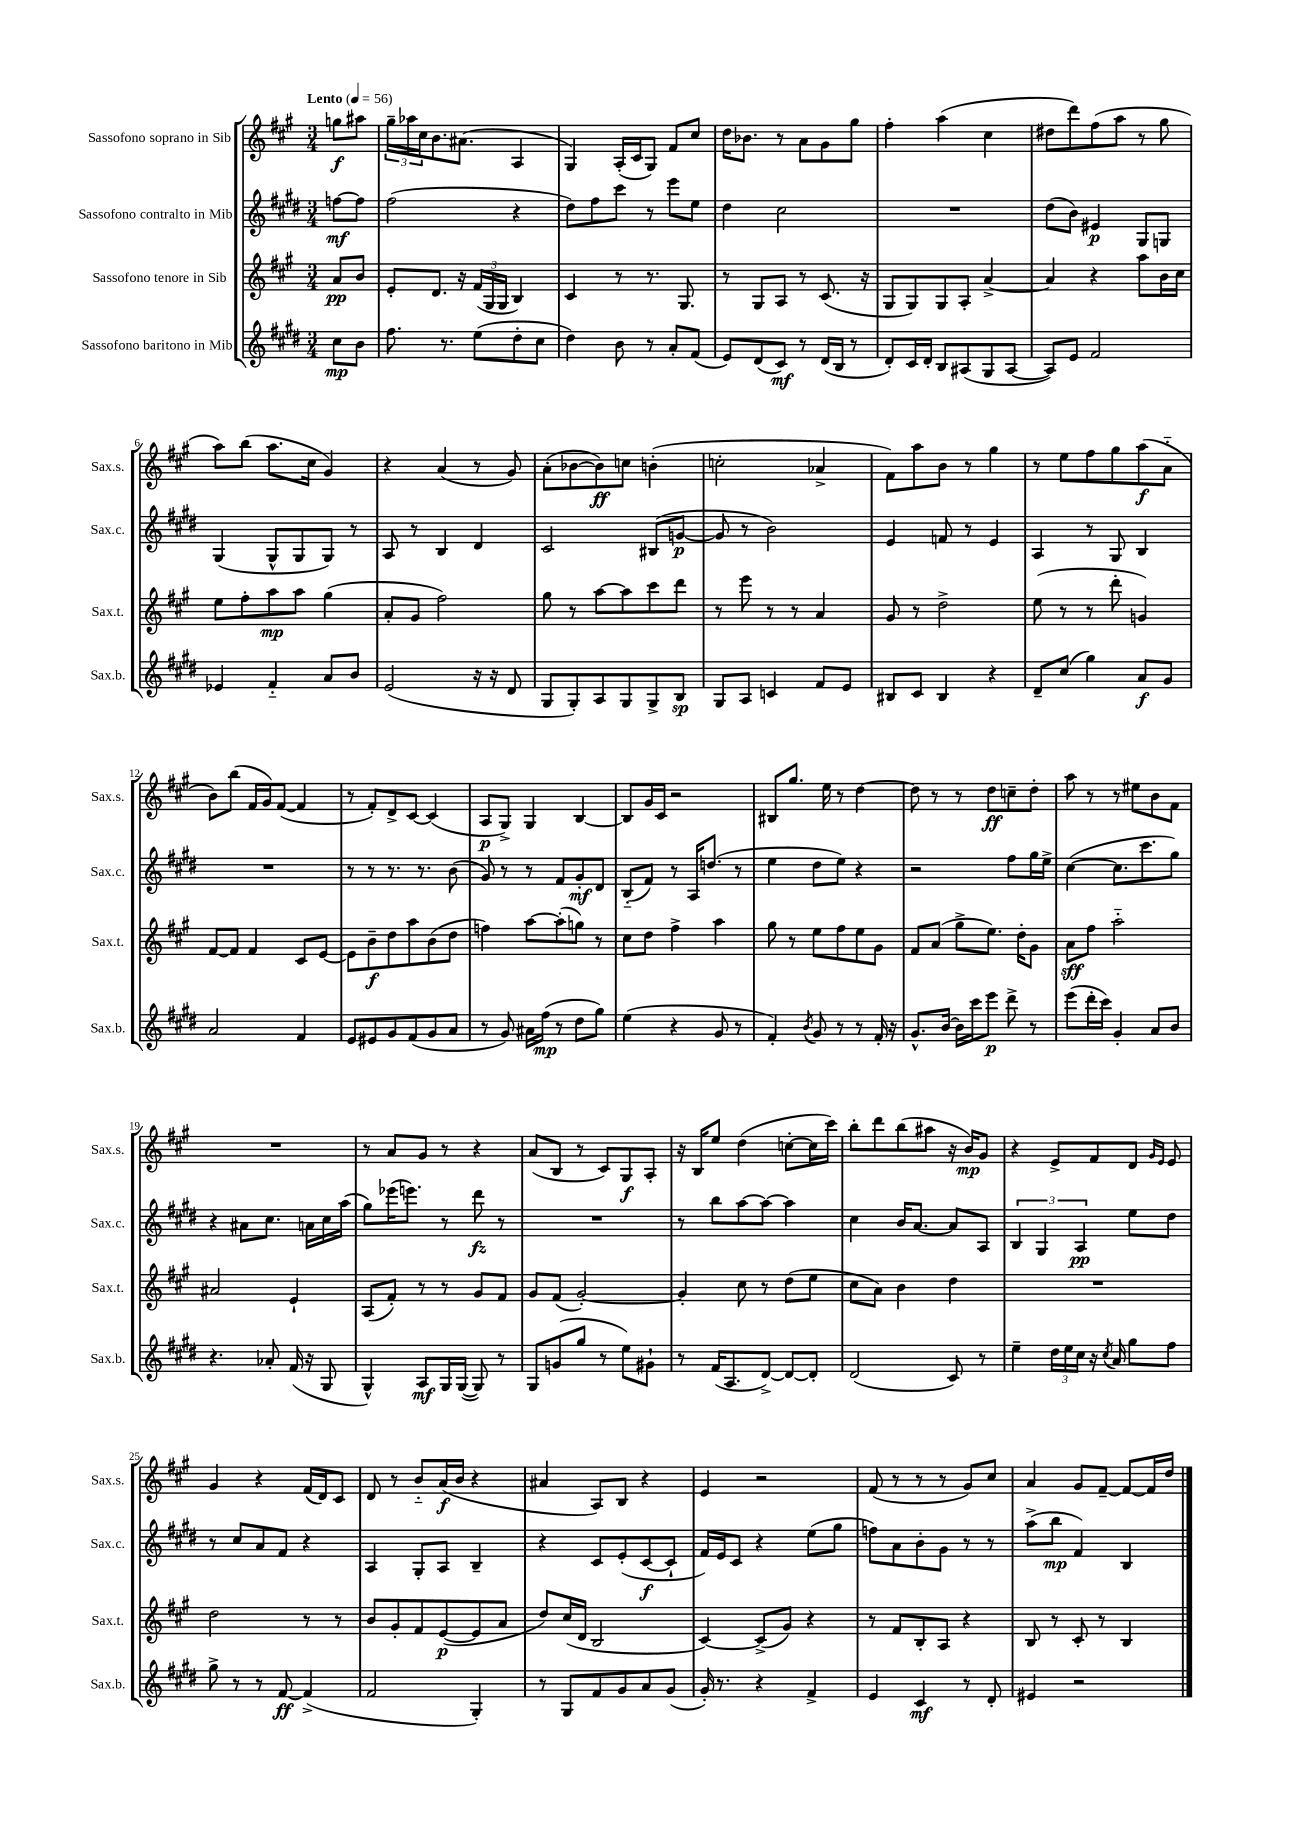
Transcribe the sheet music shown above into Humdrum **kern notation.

**kern	**dynam	**kern	**dynam	**kern	**dynam	**kern	**dynam
*part4	*part4	*part3	*part3	*part2	*part2	*part1	*part1
*staff4	*staff4	*staff3	*staff3	*staff2	*staff2	*staff1	*staff1
*I"Sassofono baritono in Mib	*	*I"Sassofono tenore in Sib	*	*I"Sassofono contralto in Mib	*	*I"Sassofono soprano in Sib	*
*I'Sax.b.	*	*I'Sax.t.	*	*I'Sax.c.	*	*I'Sax.s.	*
*clefG2	*	*clefG2	*	*clefG2	*	*clefG2	*
*k[f#c#g#d#]	*	*k[f#c#g#]	*	*k[f#c#g#d#]	*	*k[f#c#g#]	*
*M3/4	*	*M3/4	*	*M3/4	*	*M3/4	*
*MM56	*	*MM56	*	*MM56	*	*MM56	*
=	=	=	=	=	=	=	=
!	!	!	!	!	!	!LO:TX:a:B:t=Lento	!
8cc#\L	mp	8a/L	pp	[8ffn\L	mf	8ggn\L	f
8b\J	.	8b/J	.	8ff\J]	.	8aa#X\J	.
=1	=1	=1	=1	=1	=1	=1	=1
8.ff#\	.	8e'/L	.	(2ff#\	.	24gg#~\LL	.
.	.	.	.	.	.	24aa-X\	.
.	.	.	.	.	.	24cc#\J	.
.	.	8.d/J	.	.	.	8.b\	.
8.r	.	.	.	.	.	.	.
.	.	16r	.	.	.	(8.a#X\J	.
(8ee\L	.	(24f#/LL	.	.	.	.	.
.	.	24G#/	.	.	.	.	.
.	.	24G#/JJ	.	.	.	.	.
8dd#'\	.	4B/)	.	4r	.	4A/	.
8cc#\J	.	.	.	.	.	.	.
=2	=2	=2	=2	=2	=2	=2	=2
4dd#\)	.	4c#/	.	8dd#\L)	.	4G#/)	.
.	.	.	.	8ff#\	.	.	.
8b\	.	8r	.	8ccc#\J	.	(16A'/LL	.
.	.	.	.	.	.	16c#/J	.
8r	.	8.r	.	8r	.	8G#/J)	.
8a'/L	.	.	.	8eee\L	.	8f#/L	.
.	.	8.G#/	.	.	.	.	.
(8f#/J	.	.	.	8ee\J	.	8cc#/J	.
=3	=3	=3	=3	=3	=3	=3	=3
8e/L)	.	8r	.	4dd#\	.	16dd\KL	.
.	.	.	.	.	.	8.b-X\J	.
(8d#/	.	8G#/L	.	.	.	.	.
8c#/J)	mf	8A/J	.	2cc#\	.	8r	.
8r	.	8r	.	.	.	8a\L	.
(16d#/LL	.	(8.c#/	.	.	.	8g#\	.
16B/JJ	.	.	.	.	.	.	.
8r	.	.	.	.	.	8gg#\J	.
.	.	16r	.	.	.	.	.
=4	=4	=4	=4	=4	=4	=4	=4
8d#'/L)	.	8G#/L	.	2.r	.	4ff#'\	.
16c#/L	.	8G#/)	.	.	.	.	.
16d#'/JJ	.	.	.	.	.	.	.
8B/L	.	8G#/	.	.	.	(4aa\	.
(8A#X/	.	8A'/J	.	.	.	.	.
8G#/	.	[4a^/	.	.	.	4cc#\	.
[8A#/J	.	.	.	.	.	.	.
=5	=5	=5	=5	=5	=5	=5	=5
8A#/L])	.	4a/]	.	(8dd#\L	.	8dd#X\L	.
8e/J	.	.	.	8b\J)	.	8ddd\)	.
2f#/	.	4r	.	4e#X/	p	(8ff#\	.
.	.	.	.	.	.	8aa\J	.
.	.	8aa\L	.	8G#/L	.	8r	.
.	.	16b\L	.	8Gn/J	.	8gg#\	.
.	.	16cc#\JJ	.	.	.	.	.
!!LO:LB:g=z
=6	=6	=6	=6	=6	=6	=6	=6
4e-X/	.	8ee\L	.	(4G#/	.	8aa\L)	.
.	.	8ff#'\	.	.	.	(8bb\J	.
4f#/	.	8aa\	mp	8G#^^/L	.	8.aa\L	.
.	.	8aa\J	.	8G#/	.	.	.
.	.	.	.	.	.	16cc#\Jk	.
8a/L	.	(4gg#\	.	8G#/J)	.	4g#/)	.
8b/J	.	.	.	8r	.	.	.
=7	=7	=7	=7	=7	=7	=7	=7
(2e/	.	8a'/L	.	8A/	.	4r	.
.	.	8g#/J	.	8r	.	.	.
.	.	2ff#\)	.	4B/	.	(4a/	.
16r	.	.	.	4d#/	.	8r	.
16r	.	.	.	.	.	.	.
8d#/	.	.	.	.	.	8g#/)	.
=8	=8	=8	=8	=8	=8	=8	=8
8G#/L	.	8gg#\	.	2c#/	.	(8a'\L	.
8G#'/)	.	8r	.	.	.	[8b-X\	.
8A/	.	[8aa\L	.	.	.	8b-\])	ff
8G#/	.	8aa\]	.	.	.	8ccn\J	.
8G#^/	.	8ccc#\	.	(8B#X/L	.	(4bn'\	.
8B/J	sp	8ddd\J	.	[8gn/J	p	.	.
=9	=9	=9	=9	=9	=9	=9	=9
8G#/L	.	8r	.	8g/]	.	2ccn'\	.
8A/J	.	8eee\	.	8r	.	.	.
4cn/	.	8r	.	2b\)	.	.	.
.	.	8r	.	.	.	.	.
8f#/L	.	4a/	.	.	.	4a-X^/	.
8e/J	.	.	.	.	.	.	.
=10	=10	=10	=10	=10	=10	=10	=10
8B#X/L	.	8g#/	.	4e/	.	8f#\L)	.
8c#/J	.	8r	.	.	.	8aa\	.
4B#/	.	2dd^\	.	8fn/	.	8b\J	.
.	.	.	.	8r	.	8r	.
4r	.	.	.	4e/	.	4gg#\	.
=11	=11	=11	=11	=11	=11	=11	=11
8d#~/L	.	(8ee\	.	4A/	.	8r	.
(8cc#/J	.	8r	.	.	.	8ee\L	.
4gg#\)	.	8r	.	8r	.	8ff#\	.
.	.	8ddd'\	.	8G#/	.	8gg#\	.
8a/L	f	4gn/)	.	4B/	.	(8aa\	f
8g#/J	.	.	.	.	.	8a\J	.
!!LO:LB:g=z
=12	=12	=12	=12	=12	=12	=12	=12
2a/	.	[8f#/L	.	2.r	.	8b\L)	.
.	.	8f#/J]	.	.	.	(8bb\J	.
.	.	4f#/	.	.	.	16f#/LL	.
.	.	.	.	.	.	16g#/J)	.
.	.	.	.	.	.	([8f#/J	.
4f#/	.	8c#/L	.	.	.	4f#/]	.
.	.	[8e/J	.	.	.	.	.
=13	=13	=13	=13	=13	=13	=13	=13
8e/L	.	8e\L]	.	8r	.	8r	.
8e#X/	.	8b~\	f	8r	.	8f#'/L)	.
8g#/	.	8dd\	.	8.r	.	8d^/	.
(8f#/	.	8aa\	.	.	.	[8c#/J	.
.	.	.	.	8.r	.	.	.
8g#/	.	(8b\	.	.	.	(4c#/]	.
8a/J	.	8dd\J	.	(8b\	.	.	.
=14	=14	=14	=14	=14	=14	=14	=14
8r	.	4ffn\)	.	8g#/)	.	8A/L	p
8g#/)	.	.	.	8r	.	8G#^/J)	.
16a#X\LL	.	[8aa\L	.	8r	.	4G#/	.
(16ff#\JJ	mp	.	.	.	.	.	.
8r	.	(8aa'\]	.	8f#/L	.	.	.
8dd#\L	.	8ggn\J)	.	8g#'/	mf	[4B/	.
8gg#\J)	.	8r	.	8d#/J	.	.	.
=15	=15	=15	=15	=15	=15	=15	=15
(4ee\	.	8cc#\L	.	(8B/L	.	8B/L]	.
.	.	8dd\J	.	8f#/J)	.	16g#/L	.
.	.	.	.	.	.	16c#/JJ	.
4r	.	4ff#^\	.	8r	.	2r	.
.	.	.	.	16A/KL	.	.	.
.	.	.	.	(8.ddn/J	.	.	.
8g#/	.	4aa\	.	.	.	.	.
8r	.	.	.	8r	.	.	.
=16	=16	=16	=16	=16	=16	=16	=16
4f#'/)	.	8gg#\	.	4ee\	.	8B#X/L	.
.	.	8r	.	.	.	8.gg#/J	.
8qb/	.	.	.	.	.	.	.
8g#/	.	8ee\L	.	8dd#\L	.	.	.
.	.	.	.	.	.	16ee\	.
8r	.	8ff#\	.	8ee\J)	.	8r	.
8r	.	8ee\	.	4r	.	[4dd\	.
16f#'/	.	8g#\J	.	.	.	.	.
16r	.	.	.	.	.	.	.
=17	=17	=17	=17	=17	=17	=17	=17
8.g#^^/L	.	8f#/L	.	2r	.	8dd\]	.
.	.	(8a/J	.	.	.	8r	.
[16b/Jk	.	.	.	.	.	.	.
16b\LL]	.	8gg#^\L	.	.	.	8r	.
16ccc#\J	.	.	.	.	.	.	.
8eee\J	p	8.ee\J)	.	.	.	8dd\L	ff
8ddd#^\	.	.	.	8ff#\L	.	8ccn~\	.
.	.	16dd'\KL	.	.	.	.	.
8r	.	8g#\J	.	16gg#\L	.	8dd'\J	.
.	.	.	.	16ee^\JJ	.	.	.
=18	=18	=18	=18	=18	=18	=18	=18
(8eee\L	.	8a\L	sff	([4cc#\	.	8aa\	.
16ddd#'\L	.	8ff#\J	.	.	.	8r	.
16ccc#\JJ)	.	.	.	.	.	.	.
4g#'/	.	2aa\	.	8.cc#\L]	.	8r	.
.	.	.	.	.	.	8ee#X\L	.
.	.	.	.	8.ccc#\	.	.	.
8a/L	.	.	.	.	.	8b\	.
8b/J	.	.	.	8gg#\J)	.	8f#\J	.
!!LO:LB:g=z
=19	=19	=19	=19	=19	=19	=19	=19
4.r	.	2a#X/	.	4r	.	2.r	.
.	.	.	.	8a#X\L	.	.	.
8a-X'/	.	.	.	8.cc#\J	.	.	.
(16f#/	.	4e`/	.	.	.	.	.
16r	.	.	.	16an\LL	.	.	.
8G#/	.	.	.	16cc#\	.	.	.
.	.	.	.	(16aa\JJ	.	.	.
=20	=20	=20	=20	=20	=20	=20	=20
4G#^^/)	.	(8A/L	.	8gg#\L)	.	8r	.
.	.	8f#'/J)	.	(16eee-X\K	.	8a/L	.
.	.	.	.	8.eeen\J)	.	.	.
8A/L	mf	8r	.	.	.	8g#/J	.
16G#/L	.	8r	.	8r	.	8r	.
([16G#/JJ	.	.	.	.	.	.	.
8G#/])	.	8g#/L	.	8ddd#\	fz	4r	.
8r	.	8f#/J	.	8r	.	.	.
=21	=21	=21	=21	=21	=21	=21	=21
8G#/L	.	8g#/L	.	2.r	.	(8a/L	.
(8gn/	.	(8f#/J	.	.	.	8B/J	.
8gg#/J	.	[2g#'/)	.	.	.	8r	.
8r	.	.	.	.	.	8c#/L)	.
8ee\L)	.	.	.	.	.	8G#/	f
8g#X`\J	.	.	.	.	.	8A'/J	.
=22	=22	=22	=22	=22	=22	=22	=22
8r	.	4g#'/]	.	8r	.	16r	.
.	.	.	.	.	.	16B/KL	.
(16f#/KL	.	.	.	8bb\L	.	8ee/J	.
8.A/	.	.	.	.	.	.	.
.	.	8cc#\	.	[8aa\	.	(4dd\	.
[8d#^/J)	.	8r	.	8aa\J_	.	.	.
8d#/L_	.	(8dd\L	.	4aa\]	.	[8ccn'\L	.
8d#'/J]	.	8ee\J	.	.	.	16cc\L]	.
.	.	.	.	.	.	16ccc#\JJ)	.
=23	=23	=23	=23	=23	=23	=23	=23
(2d#/	.	8cc#\L	.	4cc#\	.	8bb'\L	.
.	.	8a\J)	.	.	.	8ddd\	.
.	.	4b\	.	16b/KL	.	(8bb\	.
.	.	.	.	[8.a/J	.	.	.
.	.	.	.	.	.	8aa#X\J	.
8c#/)	.	4dd\	.	8a/L]	.	16r	.
.	.	.	.	.	.	16b/KL)	mp
8r	.	.	.	8A/J	.	8g#/J	.
=24	=24	=24	=24	=24	=24	=24	=24
4ee~\	.	2.r	.	6B/	.	4r	.
.	.	.	.	6G#/	.	.	.
24dd#\LL	.	.	.	.	.	8e^/L	.
24ee\	.	.	.	.	.	.	.
24cc#\JJ	.	.	.	6A/	pp	.	.
16r	.	.	.	.	.	8f#/	.
8qcc#/	.	.	.	.	.	.	.
16a/	.	.	.	.	.	.	.
8gg#\L	.	.	.	8ee\L	.	8d/J	.
.	.	.	.	.	.	16qqg#/LL	.
.	.	.	.	.	.	16qqe/JJ	.
8ff#\J	.	.	.	8dd#\J	.	8e/	.
!!LO:LB:g=z
=25	=25	=25	=25	=25	=25	=25	=25
8gg#^\	.	2dd\	.	8r	.	4g#/	.
8r	.	.	.	8cc#/L	.	.	.
8r	.	.	.	8a/	.	4r	.
[8f#/	ff	.	.	8f#/J	.	.	.
(4f#^/]	.	8r	.	4r	.	(16f#/LL	.
.	.	.	.	.	.	16d/J)	.
.	.	8r	.	.	.	8c#/J	.
=26	=26	=26	=26	=26	=26	=26	=26
2f#/	.	8b/L	.	4A/	.	8d/	.
.	.	8g#'/	.	.	.	8r	.
.	.	8f#/	.	8G#'/L	.	8b/L	.
.	.	([8e/	p	8A/J	.	(16a/L	f
.	.	.	.	.	.	16b/JJ	.
4G#'/)	.	8e/]	.	4B~/	.	4r	.
.	.	8a/J	.	.	.	.	.
=27	=27	=27	=27	=27	=27	=27	=27
8r	.	8dd/L)	.	4r	.	4a#X/	.
8G#/L	.	(16cc#/L	.	.	.	.	.
.	.	16d/JJ	.	.	.	.	.
8f#/	.	2B/	.	8c#/L	.	8A/L)	.
8g#/	.	.	.	(8e'/	.	8B/J	.
8a/	.	.	.	[8c#/	f	4r	.
(8g#/J	.	.	.	8c#`/J]	.	.	.
=28	=28	=28	=28	=28	=28	=28	=28
16g#'/)	.	[4c#/)	.	16f#/LL)	.	4e/	.
8.r	.	.	.	16e/J	.	.	.
.	.	.	.	8c#/J	.	.	.
4r	.	(8c#^/L]	.	4r	.	2r	.
.	.	8g#/J)	.	.	.	.	.
4f#^/	.	4r	.	(8ee\L	.	.	.
.	.	.	.	8gg#\J	.	.	.
=29	=29	=29	=29	=29	=29	=29	=29
4e/	.	8r	.	8ffn\L)	.	(8f#/	.
.	.	8f#/L	.	8a\	.	8r	.
4c#/	mf	8B'/	.	8b'\	.	8r	.
.	.	8A/J	.	8g#\J	.	8r	.
8r	.	4r	.	8r	.	8g#/L)	.
8d#'/	.	.	.	8r	.	8cc#/J	.
=30	=30	=30	=30	=30	=30	=30	=30
4e#X/	.	8B/	.	(8aa^\L	.	4a/	.
.	.	8r	.	8bb\J	mp	.	.
2r	.	8c#'/	.	4f#/)	.	8g#/L	.
.	.	8r	.	.	.	[8f#~/J	.
.	.	4B/	.	4B/	.	8f#/L_	.
.	.	.	.	.	.	16f#/L]	.
.	.	.	.	.	.	16dd/JJ	.
==	==	==	==	==	==	==	==
*-	*-	*-	*-	*-	*-	*-	*-
